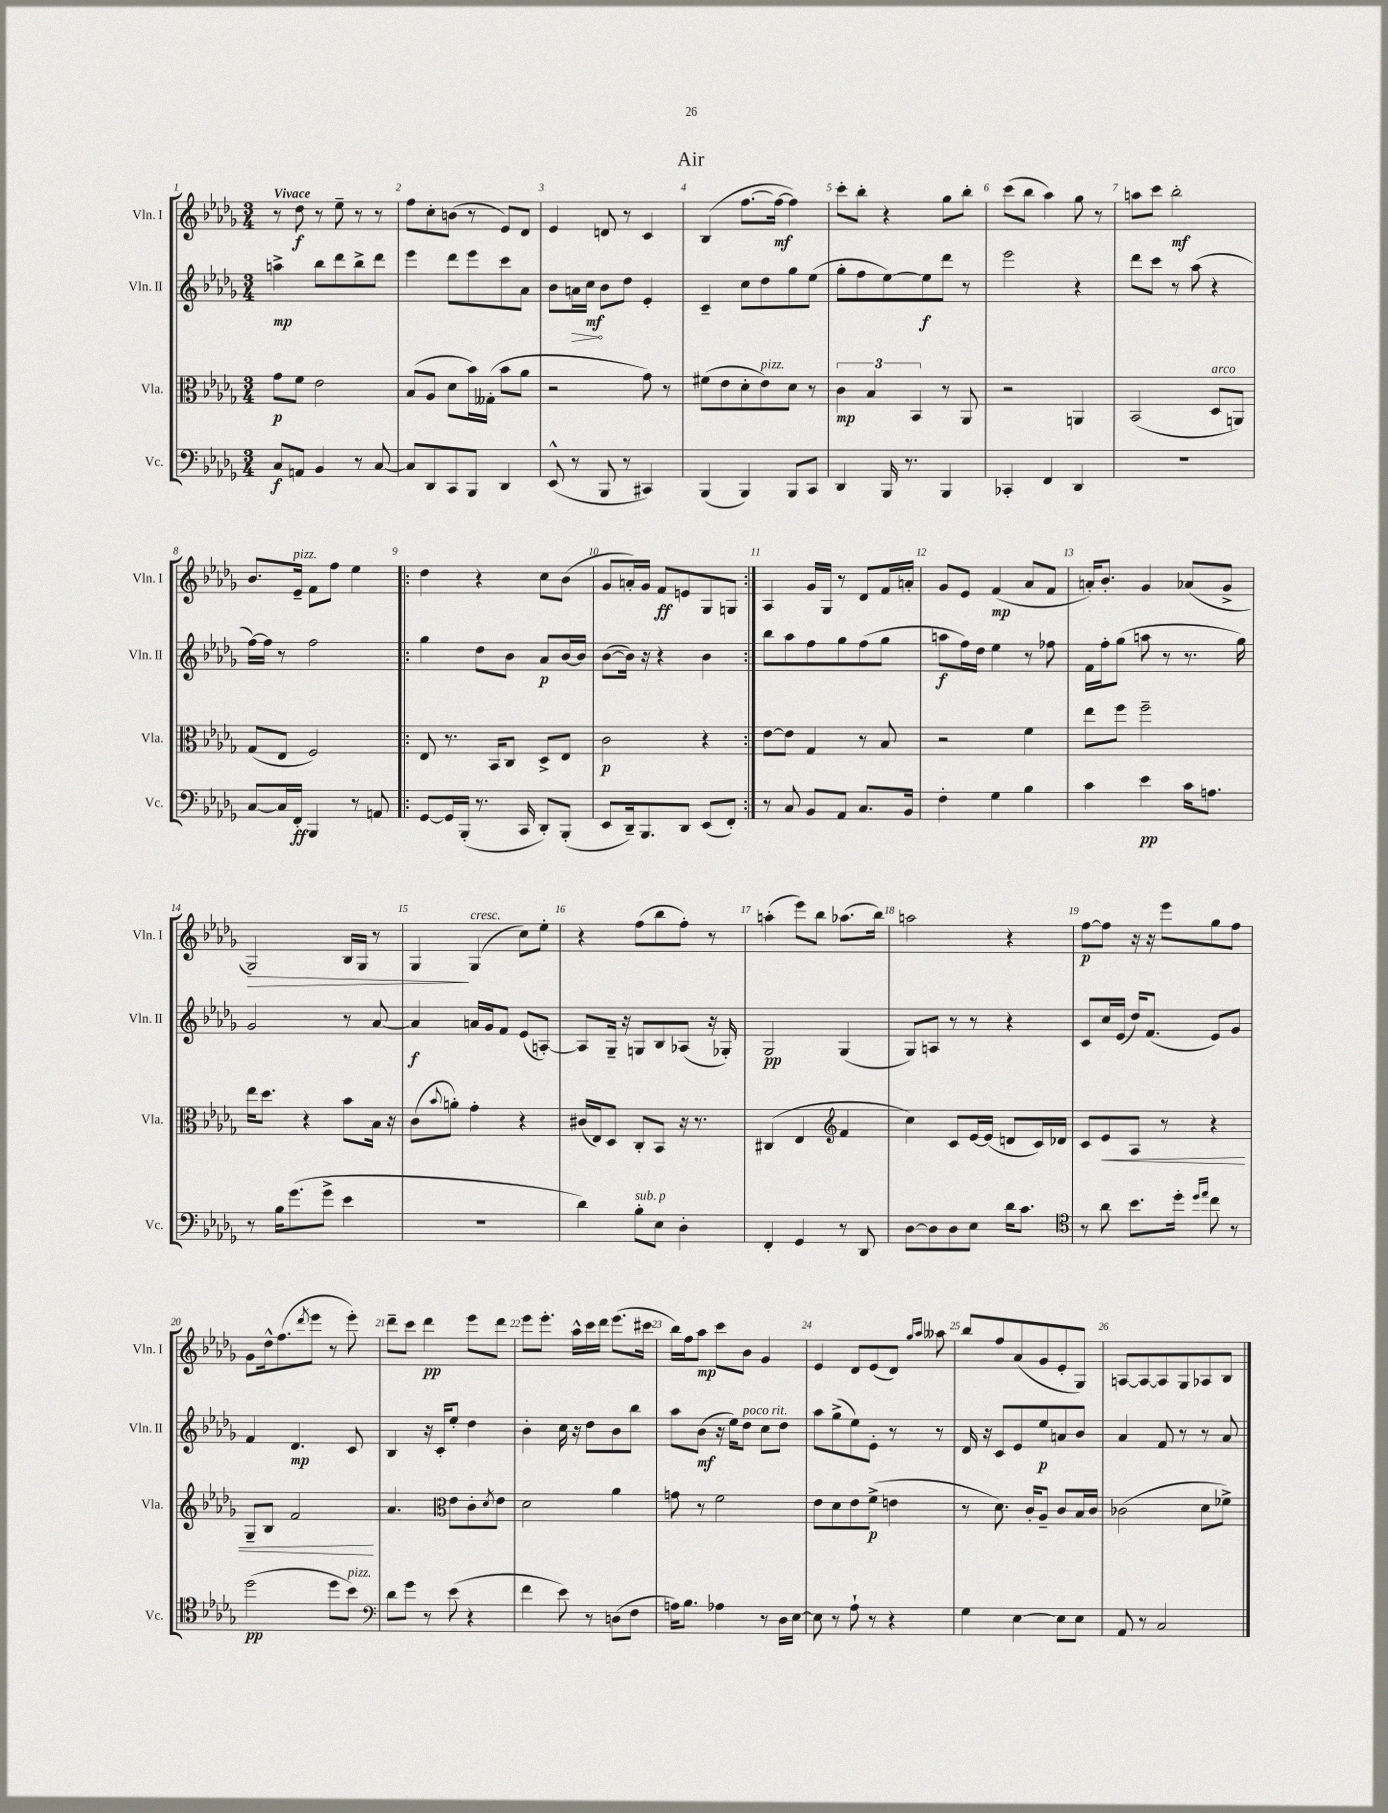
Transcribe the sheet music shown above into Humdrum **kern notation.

**kern	**kern	**kern	**kern
*staff4	*staff3	*staff2	*staff1
*clefF4	*clefC3	*clefG2	*clefG2
*k[b-e-a-d-g-]	*k[b-e-a-d-g-]	*k[b-e-a-d-g-]	*k[b-e-a-d-g-]
*M3/4	*M3/4	*M3/4	*M3/4
8C/L	8g-\L	4aa^\	8r
8AA/J	8f\J	.	8dd-\
4BB-/	2e-\	8bb-\L	8r
.	.	8ddd-\	8ee-~\
8r	.	8bb-^\	8r
[8C/	.	8ddd-\J	8r
=	=	=	=
8C/]L	(8B-/L	4eee-\	8ff\L
8DD-/	8A-/J	.	8cc'\
8CC/	8d-\L	8ddd-\L	(8b\J
8BBB-/J	16b-\L)	8eee-\	8r
.	(16G--'\JJ	.	.
4DD-/	8b-\L	8ccc\	8e-/L)
.	8a-\J	8a-\J	8d-/J
=	=	=	=
(8EE-^^/	2r	8b-\L	4e-/
8r	.	16a\L	.
.	.	16cc\JJ	.
8BBB-/	.	8b-\L	8d/
8r	.	8dd-\J	8r
4CC#/)	8g-\)	4e-'/	4c/
.	8r	.	.
=	=	=	=
(4BBB-/	(8f#\L	4c~/	(4B-/
.	8e-\	.	.
4BBB-/)	8d-'\	8cc\L	[8.ff\L
.	8e-\)	8dd-\	.
.	.	.	16ff\_Jk
8BBB-/L	8d-\J	8gg-\	4ff\])
8CC/J	8r	(8ee-\J	.
=	=	=	=
4DD-/	6c\	8gg-'\L	8ccc'\L
.	.	8ff\	8bb-'\J
.	6B-/	.	.
16BBB-/	.	[8ee-\)	4r
8.r	.	.	.
.	6BB-/	.	.
.	.	8ee-\]	.
4BBB-/	8r	8ddd-\J	8gg-\L
.	8AA-/	8r	8bb-'\J
=	=	=	=
4CC-'/	2r	2eee-\	(8ccc\L
.	.	.	8bb-\J
4FF/	.	.	4aa-\)
4DD-/	4AA/	4r	8gg-\
.	.	.	8r
=	=	=	=
2.r	(2BB-/	8ddd-\L	8aa\L
.	.	8ccc\J	8ccc\J
.	.	8r	2bb-'\
.	.	(8aa-\	.
.	8D-/L	4r	.
.	8AA/J)	.	.
=	=	=	=
[8C/L	(8G-/L	[16ff\LL)	8.b-/L
.	.	16ff\]JJ	.
16C/]L	8E-/J	8r	.
16FF'/JJ	.	.	16e-~/Jk
4BBB-/	2F/)	2ff\	8f\L
.	.	.	8ff\J
8r	.	.	4ee-\
8AA/	.	.	.
=!|:	=!|:	=!|:	=!|:
[8GG-/L	8E-/	4gg-\	4dd-\
16GG-/]L	8.r	.	.
(16BBB-'/JJ	.	.	.
8.r	.	8dd-\L	4r
.	16BB-/LK	.	.
.	8C/J	8b-\J	.
16CC/	.	.	.
8DD-'/L)	8D-^/L	8a-/L	8cc\L
(8BBB-'/J	8E-/J	[16b-/L	(8b-\J
.	.	16b-/]JJ	.
=	=	=	=
8EE-/L	2c\	([8b-\L	8g-/L
16DD-~/k)	.	16b-\]Jk)	16a'/L)
8.BBB-/	.	16r	16g-/JJ
.	.	4r	8f/L
8DD-/J	.	.	8e/
(8EE-/L	4r	4b-\	8G-/
8FF'/J)	.	.	8G/J
=:|!	=:|!	=:|!	=:|!
8r	[8e-\L	8bb-\L	4A-/
8C/	8e-\]J	8aa-\	.
8BB-/L	4G-/	8ff\	16g-/LL
.	.	.	16G-/JJ
8AA-/J	.	8gg-\	8r
8.C/L	8r	(8ff\	8d-/L
.	8B-/	8gg-\J	16f/L
16BB-/Jk	.	.	16a'/JJ
=	=	=	=
4F'\	2r	8aa\L	8g-/L
.	.	16ff\L)	8e-/J
.	.	16dd-\JJ	.
4G-\	.	4ee-\	(4f/
4B-\	4f\	8r	8a-/L
.	.	8ff-\	8f/J
=	=	=	=
4c\	8ee-\L	16f\LL	16a'/LK)
.	.	16ff'\J	8.b-'/J
.	8ff\J	(8gg-\J	.
4e-\	2ff~\	8aa\	4g-/
.	.	8r	.
16c\LK	.	8.r	(8a-/L
8.A\J	.	.	.
.	.	.	8g-^/J
.	.	16gg-\)	.
=	=	=	=
8r	16ee-\LK	2g-/	2G-/)
.	8.dd-\J	.	.
16B-\LK	.	.	.
(8.g-\	.	.	.
.	4r	.	.
8g-^\J	.	.	.
4e-\	8b-\L	8r	16B-/LL
.	.	.	16G-/JJ
.	16B-\Jk	[8a-/	8r
.	16r	.	.
=	=	=	=
2.r	(8c\L	4a-/]	4G-/
.	8qqb-/	.	.
.	8a'\J)	.	.
.	4g-'\	16a/LL	(4G-/
.	.	16g-/J	.
.	.	8f/J	.
.	4r	(8e-/L	8cc\L)
.	.	[8A'/J)	8ee-'\J
=	=	=	=
4d-\)	(16c#/LL	8A/]L	4r
.	16E-/J)	.	.
.	8D-/J	16G-~/Jk	.
.	.	16r	.
8B-'\L	8C'/L	8G/L	(8ff\L
8E-\J	8BB-/J	8B-/	8bb-\
4D-'\	16r	(8A-/J	8ff'\J)
.	8.r	.	.
.	.	16r	8r
.	.	16G-'/)	.
=	=	=	=
4FF'/	(4C#/	2G-/	(4aa'\
4GG-/	4E-/	.	8eee-\L)
.	.	.	8bb-\J
*	*clefG2	*	*
8r	4f/	(4G-/	(8.aa-\L
8DD-/	.	.	.
.	.	.	16bb-\Jk)
=	=	=	=
[8D-\L	4cc\)	8G-/L)	2aa\
8D-\]	.	8A/J	.
8D-\	8c/L	8r	.
8E-\J	[16e-/L	8r	.
.	(16e-/]JJ	.	.
16d-\LK	8d/L	4r	4r
8.c\J	.	.	.
.	16c/L)	.	.
.	16d-/JJ	.	.
=	=	=	=
*clefC4	*	*	*
8r	8c/L	8c/L	[8ff\L
8a-\	8e-/	16cc/L	8ff\]J
.	.	(16e-/JJ	.
8.b-\L	8A-/J	16dd-/LK)	16r
.	.	(8.f/J	16r
.	8r	.	8eee-\L
16dd-'\Jk	.	.	.
16qqdd-/LL	.	.	.
16qqee-/JJ	.	.	.
8cc\	4r	8e-/L)	8gg-\
8r	.	8g-/J	8ff\J
=	=	=	=
(2dd-\	8G-~/L	4f/	8g-\L
.	8B-/J	.	16dd-^^\k
.	.	.	(8.ff\
.	2f/	4.d-/	.
.	.	.	8qddd-/
.	.	.	8eee-\J
8dd-\L	.	.	8r
8b-\J)	.	8c/	8eee-'\)
=	=	=	=
*clefF4	*	*	*
8d-\L	4.a-/	4B-/	8ddd-~\L
8g-\J	.	.	8ccc\J
8r	.	16r	4ddd-\
.	.	16c'/LK	.
*	*clefC3	*	*
(8e-\	8e-\L	8ee-'/J	.
4r	8c'\	4dd-\	8eee-\L
.	8qd-/	.	.
.	8e-\J	.	8ddd-\J
=	=	=	=
4f\	2d-\	4b-'\	8eee-\L
.	.	.	8.eee-'\J
8e-\)	.	16cc\	.
.	.	16r	16aa-^^\LL
8r	.	8dd-\L	16ccc\
.	.	.	16ddd-\JJ
(8D\L	4a-\	8b-\	(8.eee-\L
8F\J	.	8bb-\J	.
.	.	.	16ccc#\Jk
=	=	=	=
16A\LK)	8g\	8aa-\L	16bb-\LL)
8.B-\J	.	.	16ff\J
.	8r	(8b-\J	8aa-\J
4A-\	2f\	16r	8ccc\L
.	.	16ee-\LK)	.
.	.	8dd-\J	8b-\J
8r	.	8cc\L	4g-/
16D-\LL	.	8dd-\J	.
[16E-\JJ	.	.	.
=	=	=	=
8E-\]	8e-\L	8aa-\L	4e-/
8r	8d-\	(8gg-^\	.
8A-`\	8e-\	8ee-\)	8d-/L
8r	(8f^\J	8e-'\J	(8e-/
4r	4e\	8r	8d-/J)
.	.	.	16qqgg-/LL
.	.	.	16qqaa-/JJ
.	.	8r	8aa--\
=	=	=	=
4G-\	8r	16d-/	8bb-/L
.	.	16r	.
.	8.d-\)	8c/L	8ff/
[4E-\	.	8e-/	(8a-/
.	16c'/LK	.	.
.	8A-~/J	8ee-/	8g-/
8E-\]L	8c/L	8a/	8e-'/
8E-\J	16B-/L	8b-/J	8G-/J)
.	16c/JJ	.	.
=	=	=	=
8AA-/	(2c-\	4a-/	[8A/L
8r	.	.	8A/_
2C/	.	8f/	8A/]
.	.	8r	8G-/
.	8d-\L	8r	8A-/
.	8f-^\J)	8a-/	8B-/J
==	==	==	==
*-	*-	*-	*-
